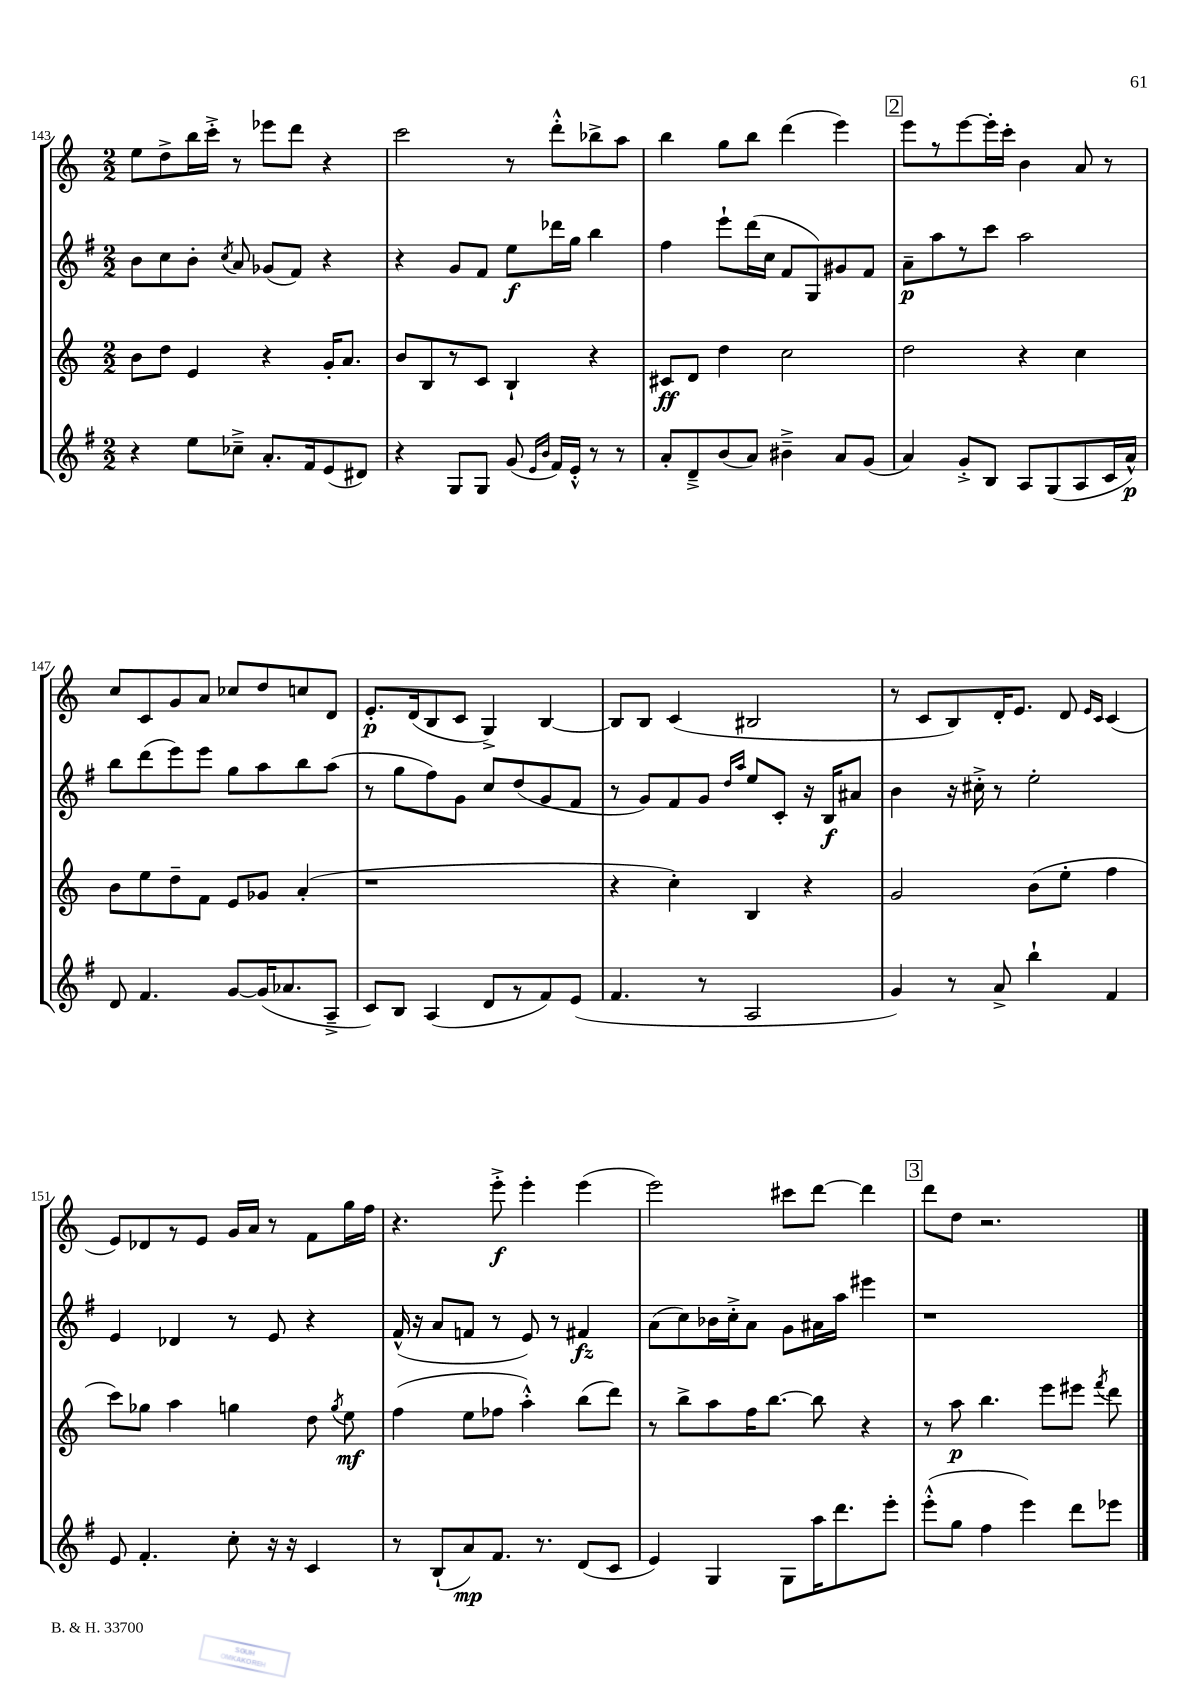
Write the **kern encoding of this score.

**kern	**kern	**kern	**kern
*staff4	*staff3	*staff2	*staff1
*clefG2	*clefG2	*clefG2	*clefG2
*k[f#]	*k[]	*k[f#]	*k[]
*M2/2	*M2/2	*M2/2	*M2/2
4r	8b\L	8b\L	8ee\L
.	8dd\J	8cc\	8dd^\
8ee\L	4e/	8b'\J	16bb\L
.	.	.	16ccc'^\JJ
.	.	8qcc/	.
8cc-~^\J	.	8a/	8r
8.a'/L	4r	(8g-/L	8eee-\L
.	.	8f#/J)	8ddd\J
16f#/k	.	.	.
(8e/	16g'/LK	4r	4r
.	8.a/J	.	.
8d#/J)	.	.	.
=	=	=	=
4r	8b/L	4r	2ccc\
.	8B/	.	.
8G/L	8r	8g/L	.
8G/J	8c/J	8f#/J	.
(8g/	4B`/	8ee\L	8r
16qqe/LL	.	.	.
16qqb/JJ	.	.	.
16f#/LL)	.	16ddd-\L	8ddd'^^\L
16e'^^/JJ	.	16gg\JJ	.
8r	4r	4bb\	8bb-^\
8r	.	.	8aa\J
=	=	=	=
8a'/L	8c#/L	4ff#\	4bb\
8d~^/	8d/J	.	.
(8b/	4dd\	8eee`\L	8gg\L
8a/J)	.	(16ddd\L	8bb\J
.	.	16cc\JJ	.
4b#~^\	2cc\	8f#/L	(4ddd\
.	.	8G/)	.
8a/L	.	8g#/	4eee\)
(8g/J	.	8f#/J	.
=	=	=	=
4a/)	2dd\	8a~\L	8eee\L
.	.	8aa\	8r
8g'^/L	.	8r	[8eee\
8B/J	.	8ccc\J	16eee'\]L
.	.	.	16ccc'\JJ
8A/L	4r	2aa\	4b\
(8G/	.	.	.
8A/	4cc\	.	8a/
16c/L	.	.	8r
16a^^/JJ)	.	.	.
=	=	=	=
8d/	8b\L	8bb\L	8cc/L
4.f#/	8ee\	(8ddd\	8c/
.	8dd~\	8eee\)	8g/
.	8f\J	8eee\J	8a/J
[8g/L	8e/L	8gg\L	8cc-/L
(16g/]K	8g-/J	8aa\	8dd/
8.a-/	.	.	.
.	(4a'/	8bb\	8cc/
8A~^/J	.	(8aa\J	8d/J
=	=	=	=
8c/L)	1r	8r	8.e'/L
8B/J	.	8gg\L	.
.	.	.	(16d/k
(4A/	.	8ff#\)	8B/
.	.	8g\J	8c/J
8d/L	.	8cc/L	4G^/)
8r	.	(8dd/	.
8f#/)	.	8g/	[4B/
(8e/J	.	8f#/J	.
=	=	=	=
4.f#/	4r	8r	8B/]L
.	.	8g/L)	8B/J
.	4cc'\)	8f#/	(4c/
8r	.	8g/J	.
.	.	16qqdd/LL	.
.	.	16qqaa/JJ	.
2A/	4B/	8ee/L	2B#/
.	.	8c'/J	.
.	4r	16r	.
.	.	16B/LK	.
.	.	8a#/J	.
=	=	=	=
4g/)	2g/	4b\	8r
.	.	.	8c/L
8r	.	16r	8B/)
.	.	16cc#'^\	.
8a^/	.	8r	16d'/K
.	.	.	8.e/J
4bb`\	(8b\L	2ee'\	.
.	8ee'\J	.	8d/
.	.	.	16qqe/LL
.	.	.	16qqc/JJ
4f#/	4ff\	.	(4c/
=	=	=	=
8e/	8ccc\L)	4e/	8e/L)
4.f#'/	8gg-\J	.	8d-/
.	4aa\	4d-/	8r
.	.	.	8e/J
8cc'\	4gg\	8r	16g/LL
.	.	.	16a/JJ
16r	.	8e/	8r
16r	.	.	.
4c/	8dd\	4r	8f\L
.	8qgg/	.	.
.	8ee\	.	16gg\L
.	.	.	16ff\JJ
=	=	=	=
8r	(4ff\	(16f#^^/	4.r
.	.	16r	.
(8B`/L	.	8a/L	.
8a/)	8ee\L	8f/J	.
8.f#/J	8ff-\J	8r	8eee'^\
.	4aa'^^\)	8e/)	4eee'\
8.r	.	.	.
.	.	8r	.
(8d/L	(8bb\L	4f#/	(4eee\
8c/J	8ddd\J)	.	.
=	=	=	=
4e/)	8r	(8a\L	2eee\)
.	8bb^\L	8cc\)	.
4G/	8aa\	16b-\L	.
.	.	16cc'^\J	.
.	16ff\K	8a\J	.
.	[8.bb\J	.	.
8G\L	.	8g\L	8ccc#\L
16aa\K	8bb\]	16a#\L	[8ddd\J
8.ddd\	.	16aa\JJ	.
.	4r	4eee#\	4ddd\]
8eee'\J	.	.	.
=	=	=	=
(8eee'^^\L	8r	1r	8ddd\L
8gg\J	8aa\	.	8dd\J
4ff#\	4.bb\	.	2.r
4eee\)	.	.	.
.	8eee\L	.	.
8ddd\L	8eee#\J	.	.
.	8qfff/	.	.
8eee-\J	8ddd\	.	.
==	==	==	==
*-	*-	*-	*-
